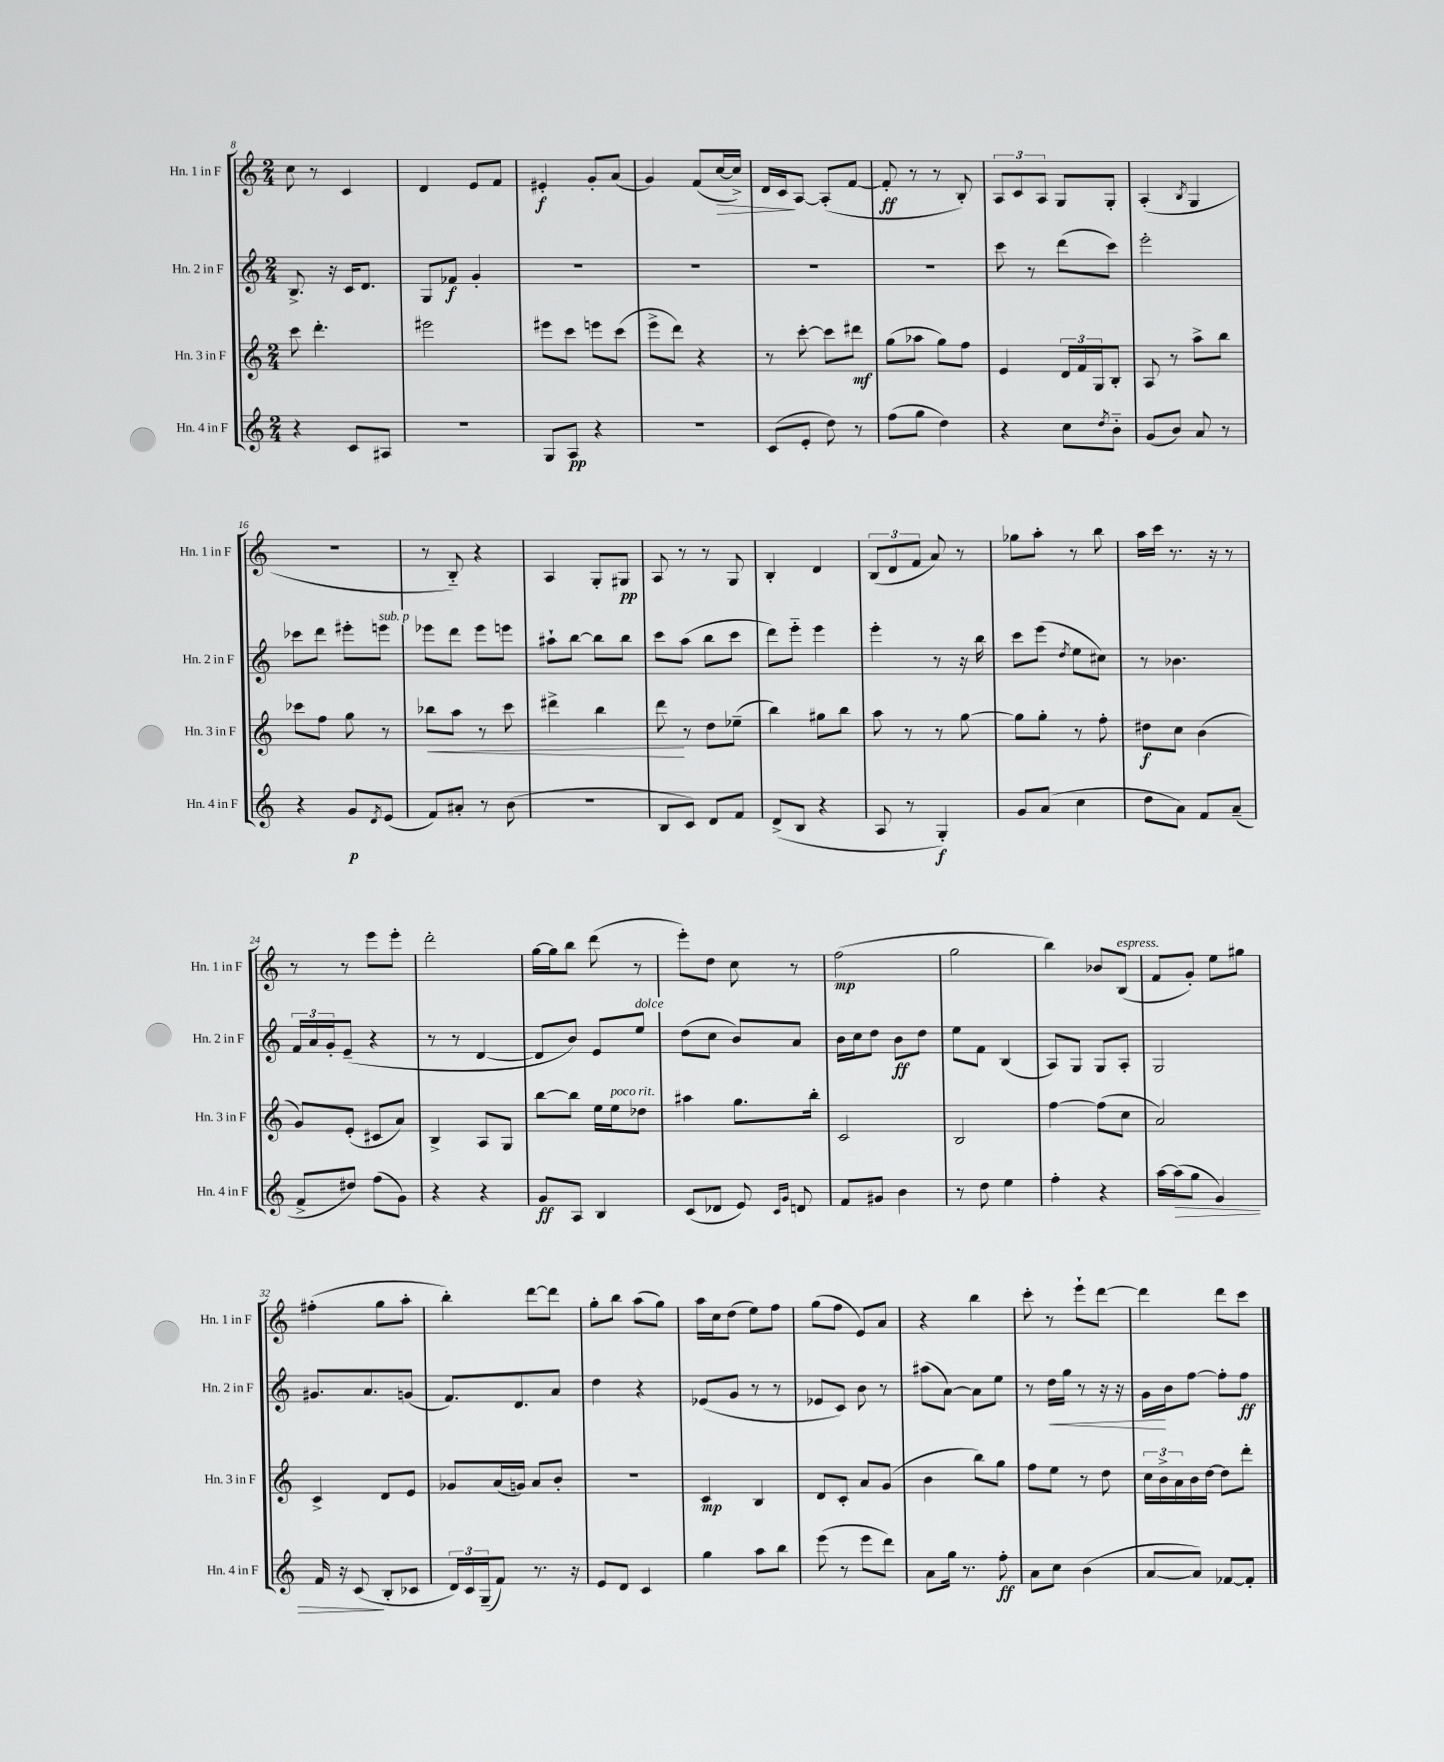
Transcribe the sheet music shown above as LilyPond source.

<<
\new StaffGroup <<
\new Staff = "s0" \with { instrumentName = "Hn. 1 in F" shortInstrumentName = "Hn. 1 in F" } {
    \clef treble \key c \major \numericTimeSignature \time 2/4
    c''8 r8 c'4 |
    d'4 e'8 f'8 |
    eis'4-.\f g'8-. a'8( |
    g'4) f'8( c''16~\> c''16->) |
    d'16 c'16\! a8~ a8-.( f'8~ |
    f'8-.\ff r8 r8 b8-.) |
    \tuplet 3/2 { a8 c'8 a8 } g8 g8-. |
    a4-.( \acciaccatura { b8 } g4 |
    R2 |
    r8 b8-_) r4 |
    a4 g8-. gis8\pp |
    a8 r8 r8 g8 |
    b4-. d'4 |
    \tuplet 3/2 { b8( d'8 f'8 } a'8) r8 |
    ges''8 a''8-. r8 b''8 |
    a''16 c'''16 r8. r16 r8 |
    r8 r8 e'''8 e'''8-. |
    d'''2-. |
    g''16~ g''16 b''8 d'''8( r8 |
    e'''8-.) d''8 c''8 r8 |
    f''2\mp( |
    g''2 |
    b''4) bes'8 b8^\markup { \italic "espress." }( |
    f'8 g'8-.) e''8 gis''8 |
    fis''4-.( g''8 a''8-. |
    b''4-.) d'''8~ d'''8 |
    g''8-. b''8 a''8( g''8) |
    a''16 c''16 d''8( e''8) f''8 |
    g''8( f''8 e'8) a'8 |
    r4 b''4 |
    c'''8-. r8 e'''8-! d'''8~ |
    d'''4 d'''8 c'''8 \bar "|." |
}
\new Staff = "s1" \with { instrumentName = "Hn. 2 in F" shortInstrumentName = "Hn. 2 in F" } {
    \clef treble \key c \major \numericTimeSignature \time 2/4
    b8.-> r16 c'16 d'8. |
    g8 fes'8\f g'4-. |
    R2 |
    R2 |
    R2 |
    R2 |
    c'''8 r8 d'''8( c'''8) |
    e'''2-. |
    ces'''8 d'''8 eis'''8-. e'''8^\markup { \italic "sub. p" } |
    ees'''8 d'''8 ees'''8 e'''8 |
    ais''8-! b''8~ b''8 b''8 |
    c'''8 a''8( b''8 c'''8 |
    d'''8) e'''8-_ e'''4 |
    e'''4-. r8 r16 b''16 |
    c'''8 e'''8( \acciaccatura { d''8 } e''8 cis''8) |
    r8 bes'4. |
    \tuplet 3/2 { f'16 a'16 g'16-. } e'8--( r4 |
    r8 r8 d'4~ |
    d'8 b'8) e'8 e''8^\markup { \italic "dolce" } |
    d''8( c''8 b'8) a'8 |
    b'16 c''16 d''8 b'8\ff d''8 |
    e''8 f'8 b4( |
    a8) g8 g8 a8-. |
    g2 |
    gis'8. a'8. g'8( |
    f'8.) d'8. a'8 |
    d''4 r4 |
    ees'8( g'8 r8 r8 |
    ees'8 c'8) b'8 r8 |
    ais''8( a'8~) a'8 e''8 |
    r8 d''16\< g''16 r8 r16 r16 |
    g'16\! b'16 f''8~ f''8-. f''8\ff \bar "|." |
}
\new Staff = "s2" \with { instrumentName = "Hn. 3 in F" shortInstrumentName = "Hn. 3 in F" } {
    \clef treble \key c \major \numericTimeSignature \time 2/4
    c'''8 d'''4.-. |
    eis'''2 |
    eis'''8 c'''8 e'''8 c'''8( |
    e'''8-> d'''8) r4 |
    r8 c'''8~-. c'''8 dis'''8\mf |
    g''8( aes''8 g''8) f''8 |
    e'4 \tuplet 3/2 { d'16 f'16 g16 } b8-. |
    a8 r8 a''8-> b''8 |
    ces'''8 f''8 g''8 r8 |
    bes''8\< a''8 r8 c'''8 |
    dis'''4-> b''4 |
    d'''8\! r8 d''8 ees''8--( |
    b''4) gis''8 b''8 |
    a''8 r8 r8 g''8~ |
    g''8 g''8-. r8 f''8-. |
    dis''8\f c''8 b'4( |
    g'8) e'8-.( cis'8 a'8) |
    b4-> a8 g8 |
    b''8~ b''8 e''16 e''16^\markup { \italic "poco rit." } des''8 |
    ais''4 g''8. b''16-. |
    c'2 |
    b2 |
    f''4~ f''8( c''8 |
    a'2) |
    c'4-> d'8 e'8 |
    ges'8 a'16( g'16) a'8 b'8-. |
    R2 |
    c'4\mp b4 |
    d'8 c'8-. a'8 g'8( |
    b'4 b''8) g''8 |
    f''8 e''8 r8 d''8 |
    \tuplet 3/2 { c''16 b'16-> a'16 } b'16 d''16~ d''8 d'''8-. \bar "|." |
}
\new Staff = "s3" \with { instrumentName = "Hn. 4 in F" shortInstrumentName = "Hn. 4 in F" } {
    \clef treble \key c \major \numericTimeSignature \time 2/4
    r4 c'8 ais8 |
    R2 |
    g8 a8\pp r4 |
    r2 |
    c'8( e'8-. d''8) r8 |
    f''8( g''8 d''4) |
    r4 c''8 \acciaccatura { d''8 } b'8-_ |
    g'8( b'8) a'8 r8 |
    r4 g'8\p \acciaccatura { d'8 } e'8( |
    f'8) ais'8-. r8 b'8( |
    r2 |
    b8 c'8) d'8 f'8 |
    d'8->( b8 r4 |
    a8 r8 g4-.\f) |
    g'8 a'8( c''4 |
    d''8 a'8) f'8 a'8--( |
    f'8-> dis''8) f''8( g'8) |
    r4 r4 |
    g'8\ff a8 b4 |
    c'8( des'8 e'8) \grace { c'16 g'16 } d'8 |
    f'8 gis'8 b'4 |
    r8 d''8 e''4 |
    f''4-. r4 |
    a''16~ a''16\>( g''8 g'4) |
    f'16 r16 c'8\!( b8-. ces'8 |
    \tuplet 3/2 { d'16) c'16 g16--( } f'8) r8. r16 |
    e'8 d'8 c'4 |
    g''4 a''8 b''8 |
    e'''8( r8 e'''8 d'''8) |
    a'8 g''16 r8. f''8-.\ff |
    a'8 c''8 b'4( |
    a'8~ a'8) fes'8~ fes'8-. \bar "|." |
}
>>
>>
\layout { \context { \Score currentBarNumber = #8 } }
